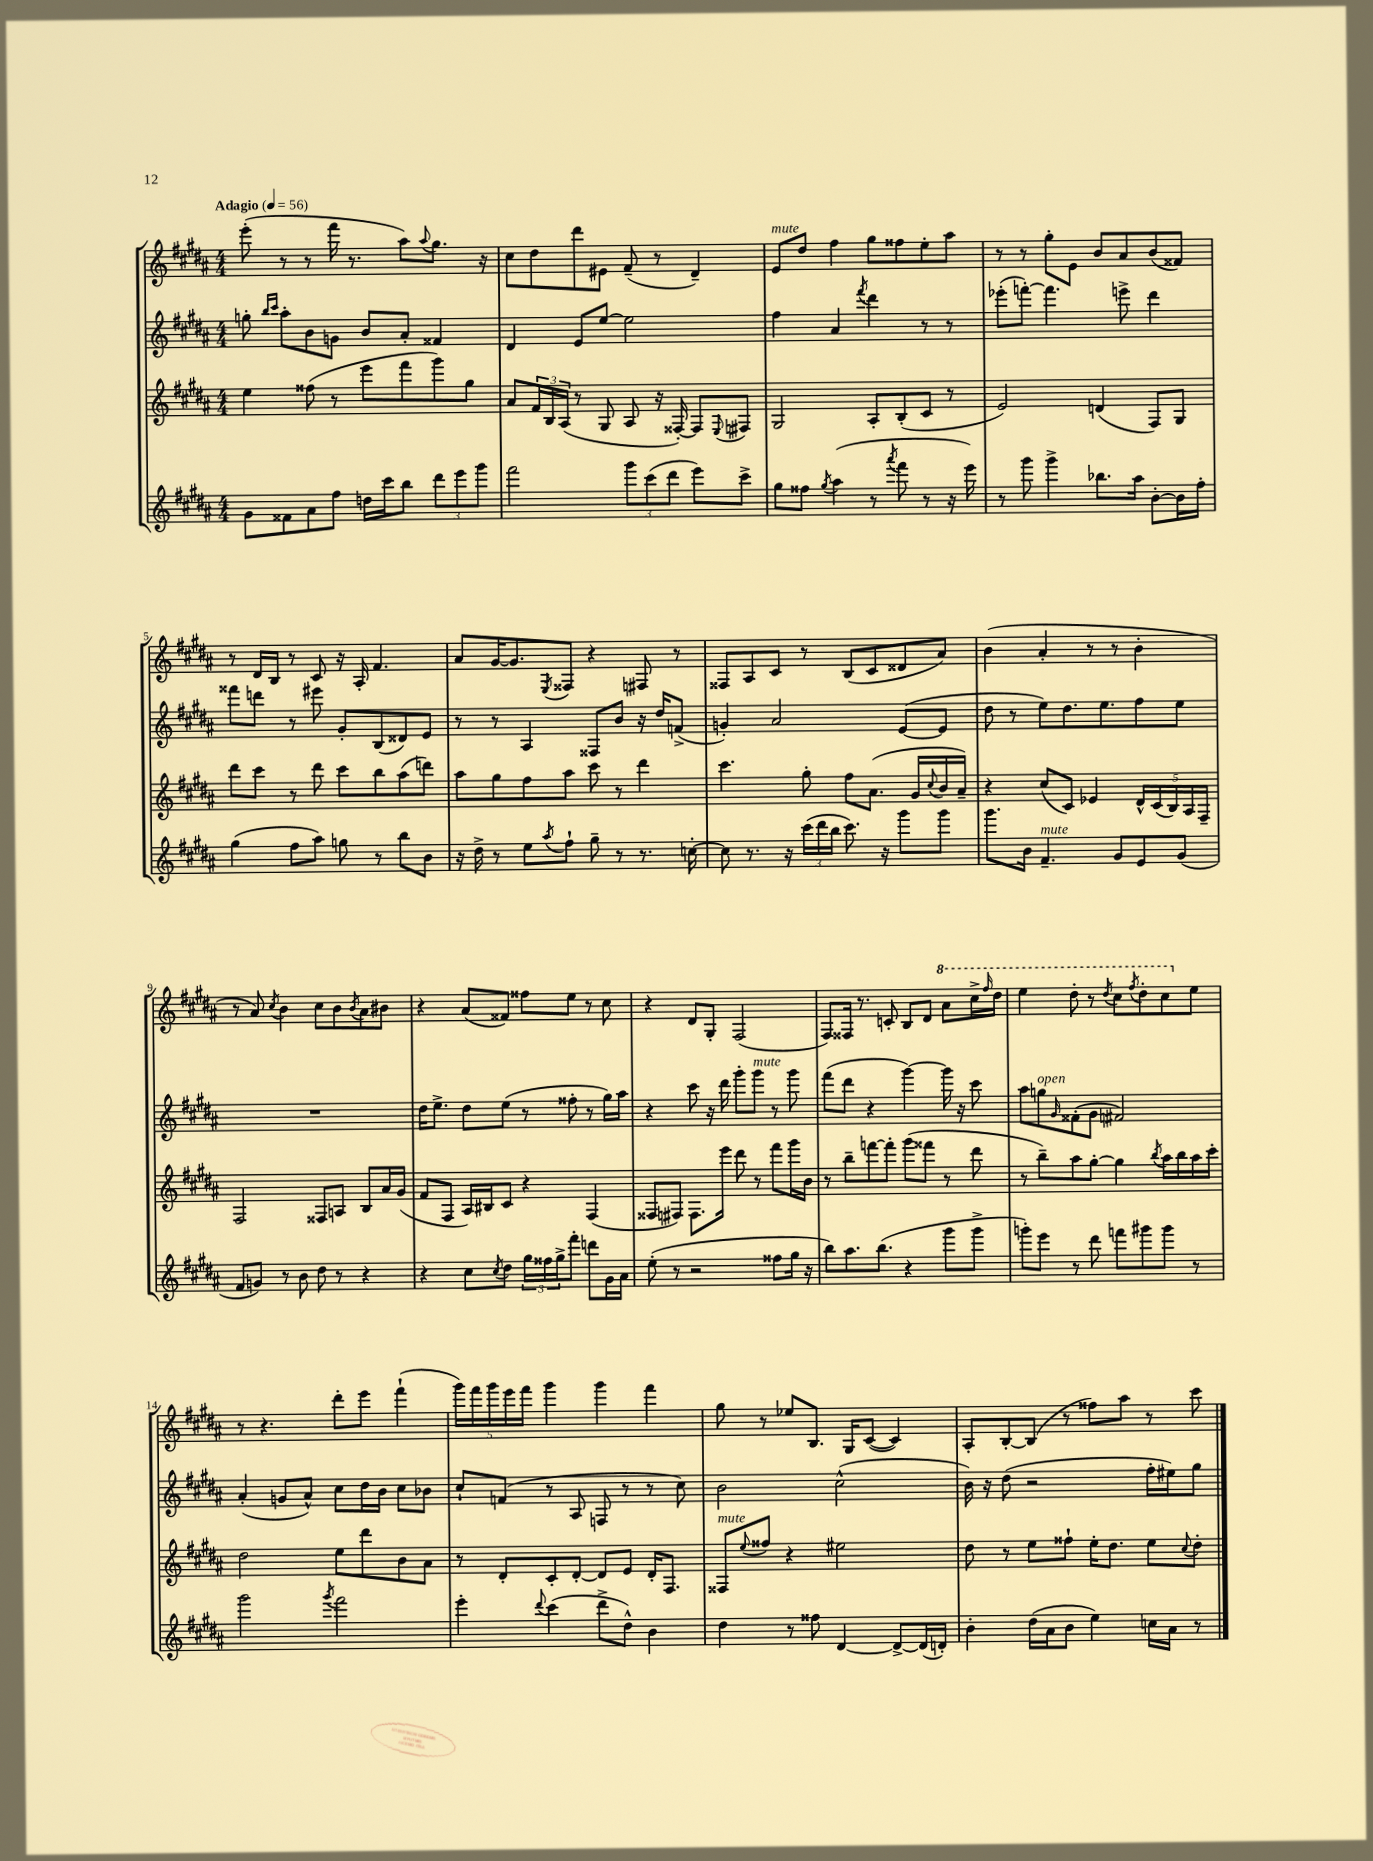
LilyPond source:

<<
\new StaffGroup <<
\new Staff = "s0" {
    \clef treble \key b \major \numericTimeSignature \time 4/4 \tempo "Adagio" 4 = 56
    e'''8-.( r8 r8 fis'''16 r8. ais''8) \appoggiatura { ais''8 } gis''8. r16 |
    cis''8 dis''8 dis'''8 eis'8 fis'8--( r8 dis'4--) |
    e'8^\markup { \italic "mute" } dis''8 fis''4 gis''8 fisis''8 e''8-. ais''8 |
    r8 r8 gis''8-. e'8 b'8 ais'8 b'8( fisis'8) |
    r8 dis'16 b16 r8 cis'8 r16 ais16-. fis'4. |
    ais'8 gis'16~ gis'8. \acciaccatura { e8 } fisis8 r4 fis8 r8 |
    fisis8 ais8 cis'8 r8 b8( cis'8 disis'8 ais'8) |
    b'4( ais'4-. r8 r8 b'4-. |
    r8 ais'8) \acciaccatura { cis''8 } b'4 cis''8 b'8 \acciaccatura { b'8 } ais'8 bis'8 |
    r4 ais'8( fisis'8) fisis''8 e''8 r8 cis''8 |
    r4 dis'8 gis8-. fis2( |
    fis8) fisis16 r8. c'8-. b8 dis'8 \ottava #1 ais''8 cis'''16-> \grace { fis'''16 } dis'''16 |
    e'''4 dis'''8-. r8 \acciaccatura { dis'''8 } cis'''8 \acciaccatura { fis'''8 } dis'''8-. cis'''8 \ottava #0 e''8 |
    r8 r4. dis'''8-. e'''8 fis'''4-!( |
    \tuplet 5/4 { gis'''16) fis'''16 gis'''16 e'''16 fis'''16 } gis'''4 gis'''4 fis'''4 |
    gis''8 r8 ees''8 b8. gis16 cis'8~( cis'4) |
    ais8-. b8~-. b8( r8 fisis''8) ais''8 r8 cis'''8 \bar "|." |
}
\new Staff = "s1" {
    \clef treble \key b \major \numericTimeSignature \time 4/4
    g''8-. \grace { b''16 cis'''16 } ais''8-. b'8 g'8 b'8 ais'8-. fisis'4 |
    dis'4 e'8 e''8~ e''2 |
    fis''4 ais'4 \acciaccatura { fis'''8 } dis'''4 r8 r8 |
    ees'''8-.( f'''8~-.) f'''4. e'''8-> dis'''4 |
    fisis'''8 d'''8 r8 eis'''8 gis'8-. b8( disis'8) e'8 |
    r8 r8 ais4 fisis8 b'8 r16 dis''16 f'8->( |
    g'4-.) ais'2 e'8~( e'8 |
    dis''8 r8 e''8) dis''8. e''8. fis''8 e''8 |
    R1 |
    dis''16 e''8.-> dis''8 e''8( r8 fisis''8-. r8 gis''16) ais''16 |
    r4 cis'''8 r16 dis'''16 gis'''8-. gis'''8^\markup { \italic "mute" } r8 gis'''8 |
    fis'''8( dis'''8 r4 gis'''4~) gis'''16 r16 cis'''8 |
    ais''8 g''8^\markup { \italic "open" } \grace { gis'16 } fisis'8-.( gis'8 fis'2) |
    ais'4-.( g'8 ais'8-^) cis''8 dis''16 b'16 cis''8 bes'8 |
    cis''8-! f'8( r8 ais8 f8 r8 r8 cis''8) |
    b'2 cis''2-^( |
    b'16) r16 dis''8( r2 fis''16-. eis''16) gis''8 \bar "|." |
}
\new Staff = "s2" {
    \clef treble \key b \major \numericTimeSignature \time 4/4
    e''4 fisis''8( r8 e'''8 fis'''8 gis'''8) gis''8 |
    ais'8 \tuplet 3/2 { fis'16 b16 ais16( } r8 gis8 ais8 r16 fisis16~-.) fisis8 \appoggiatura { e8 } fis8 |
    gis2 ais8-. b8-.( cis'8 r8 |
    e'2) d'4( fis8) gis8 |
    dis'''8 cis'''8 r8 dis'''8 cis'''8 b''8 ais''8( d'''8) |
    ais''8 gis''8 fis''8 ais''8 cis'''8 r8 dis'''4 |
    cis'''4. gis''8-. fis''8 ais'8.( gis'16 \appoggiatura { cis''8 } b'16 ais'16--) |
    r4 cis''8( cis'8) ees'4 \tuplet 5/4 { dis'16-^ cis'16( b16) ais16 fis16-- } |
    fis2 fisis8 a8 b8 ais'16 gis'16( |
    fis'8 fis8 ais16) bis16 cis'8 r4 fis4( |
    fisis8 fis8) fis8. e'''16 dis'''8 r8 fis'''8 gis'''16 b'16 |
    r8 b''8-- f'''8~ f'''8-. gis'''8( fisis'''8 r8 dis'''8 |
    r8 b''8--) ais''8 gis''8~-. gis''4 \acciaccatura { b''8 } ais''16 b''16 ais''16 cis'''16-. |
    dis''2 e''8 dis'''8 b'8 ais'8 |
    r8 dis'8-. cis'8-. dis'8~-. dis'8 e'8 dis'16-. fis8. |
    fisis8^\markup { \italic "mute" } \appoggiatura { e''8 } fisis''8 r4 eis''2 |
    dis''8 r8 e''8 fisis''8-! e''16-. dis''8. e''8 \appoggiatura { cis''8 } dis''8-. \bar "|." |
}
\new Staff = "s3" {
    \clef treble \key b \major \numericTimeSignature \time 4/4
    gis'8 fisis'8 ais'8 fis''8 d''16 cis'''16 b''8 \tuplet 3/2 { dis'''8 e'''8 gis'''8 } |
    fis'''2 \tuplet 3/2 { gis'''8 cis'''8( dis'''8 } e'''8) cis'''8-> |
    gis''8 fisis''8 \acciaccatura { gis''8 } ais''4( r8 \acciaccatura { ais'''8 } fis'''8 r8 r16 e'''16) |
    r8 gis'''8 gis'''4-> bes''8. ais''16 b'8~-. b'16 fis''16-. |
    gis''4( fis''8 ais''8) g''8 r8 b''8 b'8 |
    r16 dis''16-> r8 e''8 \acciaccatura { ais''8 } fis''8-! gis''8-- r8 r8. c''16~-. |
    c''8 r8. r16 \tuplet 3/2 { cis'''16( dis'''16 b''16 } cis'''8.) r16 gis'''8 gis'''8 |
    gis'''8. b'16 fis'4.--^\markup { \italic "mute" } gis'8 e'8 gis'8( |
    fis'8 g'8) r8 b'8 dis''8 r8 r4 |
    r4 cis''8 \acciaccatura { cis''8 } dis''8 \tuplet 3/2 { gis''16 fisis''16 gis''16-> } fis'''8-. d'''8 gis'16 ais'16 |
    e''8-.( r8 r2 fisis''8 gis''16 r16 |
    b''8) ais''8. b''8.( r4 gis'''8 gis'''8-> |
    g'''8-.) e'''8 r8 dis'''8 f'''8 gis'''8 gis'''8 r8 |
    gis'''2 \acciaccatura { gis'''8 } fis'''2 |
    e'''4-. \appoggiatura { dis'''8 } cis'''4( dis'''8-> dis''8-^) b'4 |
    dis''4 r8 fisis''8 dis'4~ dis'8~-> dis'16( d'16-.) |
    b'4-. dis''16( ais'16 b'8 e''4) c''16 ais'16 r8 \bar "|." |
}
>>
>>
